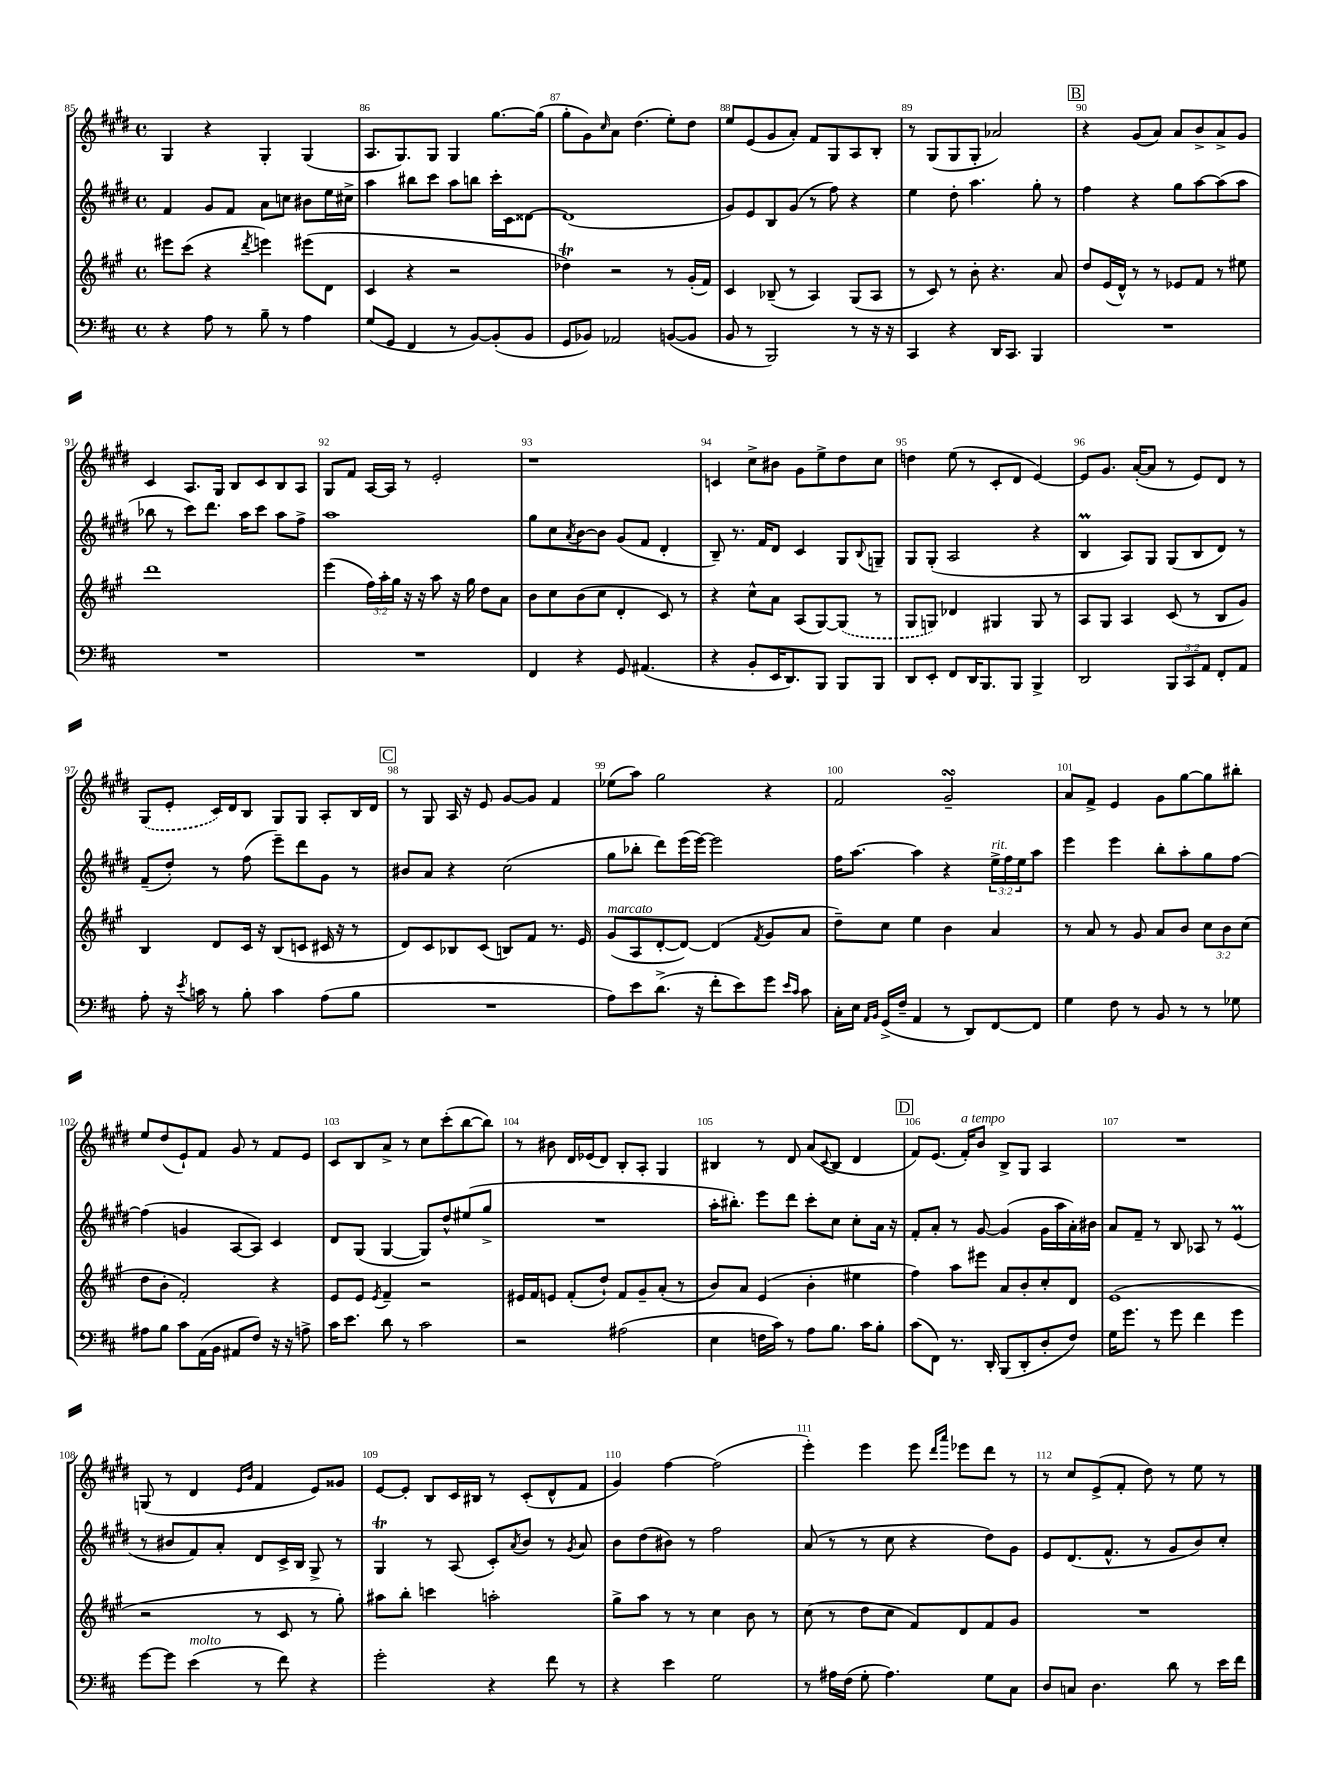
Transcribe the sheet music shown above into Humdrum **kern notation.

**kern	**kern	**kern	**kern
*staff4	*staff3	*staff2	*staff1
*clefF4	*clefG2	*clefG2	*clefG2
*k[f#c#]	*k[f#c#g#]	*k[f#c#g#d#]	*k[f#c#g#d#]
*M4/4	*M4/4	*M4/4	*M4/4
*met(c)	*met(c)	*met(c)	*met(c)
4r	8eee#\L	4f#/	4G#/
.	(8ccc#\J	.	.
8A\	4r	8g#/L	4r
8r	.	8f#/J	.
.	8qddd/	.	.
8B~\	4eee\)	8a\L	4G#'/
8r	.	8cc\J	.
4A\	(8eee#\L	8b#\L	(4G#/
.	8d\J	16ee\L	.
.	.	16cc#^\JJ	.
=	=	=	=
(8G/L	4c#/	4aa\	8.A/L
8GG/J	.	.	.
.	.	.	8.G#/)
4FF#/	4r	8bb#\L	.
.	.	8ccc#\J	8G#/J
8r	2r	8aa\L	4G#/
[8BB/L)	.	8bb\J	.
(8BB'/]	.	16ccc#'\LL	[8.gg#\L
.	.	16c#\J	.
8BB/J	.	[8d##\J	.
.	.	.	(16gg#\]Jk
=	=	=	=
8GG/L	4dd-\)	(1d##]	8gg#'\L
8BB-/J)	.	.	8g#\)
.	.	.	16qqcc#/
2AA-/	2r	.	8a\J
.	.	.	(4.dd#\
([8BB/L	8r	.	8ee'\L)
8BB/]J	(16g#'/LL	.	8dd#\J
.	16f#/JJ)	.	.
=	=	=	=
8BB/	4c#/	8g#/L)	8ee/L
8r	.	8e/	(8e/
2BBB/)	(8B-~/	8B/	8g#/
.	8r	(8g#/J	8a'/J)
.	4A/)	8r	8f#/L
.	.	8ff#\)	8G#/
8r	(8G#/L	4r	8A/
16r	8A/J	.	8B'/J
16r	.	.	.
=	=	=	=
4CC#/	8r	4ee\	8r
.	8c#/)	.	(8G#/L
4r	8r	8dd#'\	8G#/
.	8b'\	4.aa\	8G#'/J
16DD/LK	4.r	.	2a-/)
8.CC#/J	.	.	.
4BBB/	.	8gg#'\	.
.	8a/	8r	.
=	=	=	=
1r	8dd/L	4ff#\	4r
.	(16e/L	.	.
.	16d^^/JJ)	.	.
.	8r	4r	(8g#/L
.	8r	.	8a/J)
.	8e-/L	8gg#\L	8a/L
.	8f#/J	[8aa\	8b^/
.	8r	(8aa\]	8a^/
.	8ee#\	8aa\J	8g#/J
=	=	=	=
1r	1ddd	8bb-\	4c#/
.	.	8r	.
.	.	8ccc#\L)	8.A/L
.	.	8.ddd#\J	.
.	.	.	16G#/Jk
.	.	.	8B/L
.	.	16aa\LK	.
.	.	8ccc#\J	8c#/
.	.	8aa\L	8B/
.	.	8ff#^\J	8A/J
=	=	=	=
1r	(4eee\	1aa	8G#/L
.	.	.	8f#/J
.	24ff#\LL)	.	[16A/LL
.	24aa'\	.	.
.	.	.	16A/]JJ
.	24gg#\JJ	.	.
.	16r	.	8r
.	16r	.	.
.	8aa\	.	2e'/
.	16r	.	.
.	16gg#\	.	.
.	8dd\L	.	.
.	8a\J	.	.
=	=	=	=
4FF#/	8b\L	8gg#\L	1r
.	8cc#\	8cc#\	.
.	.	8qa/	.
4r	(8b\	[8b\	.
.	8cc#\J	8b\]J	.
8GG/	4d'/	(8g#/L	.
(4.AA#/	.	8f#/J	.
.	8c#/)	4d#'/	.
.	8r	.	.
=	=	=	=
4r	4r	8B~/)	4c/
.	.	8.r	.
8BB'/L	8cc#^^\L	.	8cc#^\L
.	.	16f#/LK	.
16EE/K	8a\J	8d#/J	8b#\J
8.DD/)	.	.	.
.	(8A/L	4c#/	8g#\L
8BBB/J	[8G#/)	.	8ee^\
8BBB/L	(8G#/]J	8G#/L	8dd#\
.	.	8qqB/	.
8BBB/J	8r	8G~/J	8cc#\J
=	=	=	=
8DD/L	8G#/L	8G#/L	4dd\
8EE'/J	8G/J)	(8G#'/J	.
8FF#/L	4d-/	2A/	(8ee\
16DD/K	.	.	8r
8.BBB/	.	.	.
.	4G#/	.	8c#'/L
8BBB/J	.	.	8d#/J
4BBB^/	8G#/	4r	[4e/)
.	8r	.	.
=	=	=	=
2DD/	8A/L	4B/	8e/]L
.	8G#/J	.	8.g#/J
.	4A/	8A/L)	.
.	.	.	([16a'/LK
.	.	8G#/J	8a/]J
12BBB/L	(8c#/	(8G#/L	8r
12CC#/	.	.	.
.	8r	8B/	8e/L)
12AA/J	.	.	.
8FF#'/L	8B/L	8d#/J)	8d#/J
8AA/J	8g#/J)	8r	8r
=	=	=	=
8A'\	4B/	(8f#~/L	(8G#/L
16r	.	8dd#'/J)	8e'/J
8qe/	.	.	.
16c\	.	.	.
8r	8d/L	8r	16c#/LL)
.	.	.	16d#/J
8B'\	16c#/Jk	(8ff#\	8B/J
.	16r	.	.
4c\	(8B/L	8eee~\L)	8G#/L
.	8c/J	8ddd#\	8G#/J
(8A\L	16c#/	8g#\J	8A'/L
.	16r	.	.
8B\J	8r	8r	16B/L
.	.	.	16d#/JJ
=	=	=	=
1r	8d/L)	8b#/L	8r
.	8c#/	8a/J	8G#/
.	8B-/	4r	16A/
.	.	.	16r
.	(8c#/J	.	8e/
.	8B/L)	(2cc#\	[8g#/L
.	8f#/J	.	8g#/]J
.	8.r	.	4f#/
.	16e/	.	.
=	=	=	=
8A\L)	(8g#/L	8gg#\L	(8ee-\L
8e\	8A/	8bb-'\J	8aa\J)
(8.d^\J	[8d'/	8ddd#\L)	2gg#\
.	8d/_J)	(16eee\L	.
16r	.	[16eee\JJ)	.
8f#'\L	(4d/]	2eee\]	.
8e\)	.	.	.
.	8qf#/	.	.
8g\J	8g#/L	.	4r
16qqe/LL	.	.	.
16qqc#/JJ	.	.	.
8c#\	8a/J	.	.
=	=	=	=
16C#'\LL	8dd~\L)	16ff#\LK	2f#/
16E\JJ	.	[8.aa\J	.
16qqAA/LL	.	.	.
16qqBB/JJ	.	.	.
(16GG^/LL	8cc#\J	.	.
16F#~/JJ	.	.	.
4AA/	4ee\	4aa\]	.
8r	4b\	4r	2g#~/
8DD/L)	.	.	.
[8FF#/	4a/	24ee^\LL	.
.	.	24ff#\	.
.	.	24ee\J	.
8FF#/]J	.	8aa\J	.
=	=	=	=
4G\	8r	4eee\	8a/L
.	8a/	.	8f#^/J
8F#\	8r	4eee\	4e/
8r	8g#/	.	.
8BB/	8a/L	8bb'\L	8g#\L
8r	8b/J	8aa'\	[8gg#\
8r	12cc#\L	8gg#\	8gg#\]
.	12b\	.	.
8G-\	.	[8ff#\J	8bb#'\J
.	(12cc#\J	.	.
=	=	=	=
8A#\L	8dd\L	(4ff#\]	8ee/L
8B\J	8b'\J	.	(8dd#/
8c#\L	2f#'/)	4g/	8e`/)
(16AA\L	.	.	8f#/J
16BB\JJ	.	.	.
8AA#/L	.	[8A/L	8g#/
8F#/J)	.	8A/]J)	8r
16r	4r	4c#/	8f#/L
16r	.	.	.
8A^\	.	.	8e/J
=	=	=	=
16c#\LK	8e/L	8d#/L	8c#/L
8.e\J	.	.	.
.	8e/J	(8G#/J	8B/
.	8qe/	.	.
8d\	4f#~/	[4G#/	8a^/J
8r	.	.	8r
2c#\	2r	8G#/]L)	8cc#\L
.	.	8dd#^^/	(8ccc#'\
.	.	(8ee#/	[8bb\
.	.	8gg#^/J	8bb\]J)
=	=	=	=
2r	16e#/LL	1r	8r
.	16f#/J	.	.
.	8e/J	.	8b#\
.	(8f#'/L	.	16d#/LL
.	.	.	(16e-/J
.	8dd`/J)	.	8d#/J)
(2A#\	8f#/L	.	8B'/L
.	8g#~/	.	8A'/J
.	(8a'/J	.	4G#/
.	8r	.	.
=	=	=	=
4E\	8b/L)	16aa'\LK	4B#/
.	.	8.bb#'\J)	.
.	8a/J	.	.
16F\LL	(4e/	8eee\L	8r
16c#\JJ)	.	.	.
8r	.	8ddd#\J	8d#/
8A\L	4b'\	8ccc#'\L	(8a/L
.	.	.	8qqc#/
8.B\J	.	8cc#\J	8B#/J
.	4ee#\	8cc#'\L	4d#/
16c#\LK	.	.	.
8B'\J	.	16a\Jk	.
.	.	16r	.
=	=	=	=
(8c#\L	4ff#\)	8f#'/L	8f#/L)
8FF#\J)	.	8a'/J	(8.e/J
8.r	8aa\L	8r	.
.	.	.	16f#'/LK)
.	8eee#\J	[8g#/	8b/J
16DD'/	.	.	.
(8BBB/L	8a/L	(4g#/]	8B^/L
8DD'/	8b'/	.	8G#/J
8D'/	8cc#'/	16g#\LL	4A/
.	.	16aa\	.
8F#/J)	8d/J	16a'\)	.
.	.	16b#\JJ	.
=	=	=	=
16G\LK	(1e	8a/L	1r
8.g\J	.	.	.
.	.	8f#~/J	.
8r	.	8r	.
8g\	.	8B/	.
4f#\	.	8A-/	.
.	.	8r	.
4g\	.	(4e/	.
=	=	=	=
[8g\L	2r	8r	(8G/
8g\]J	.	8b#/L	8r
(4e\	.	8f#/)	4d#/
.	.	8a'/J	.
.	.	.	16qqe/LL
.	.	.	16qqb/JJ
8r	8r	8d#/L	4f#/
8f#\)	8c#/	16c#^/L	.
.	.	16B/JJ	.
4r	8r	8G#^/	8e/L)
.	8gg#'\)	8r	8g##/J
=	=	=	=
2g'\	8aa#\L	4G#/	[8e/L
.	8bb'\J	.	8e'/]J
.	4ccc\	8r	8B/L
.	.	(8A/	16c#/L
.	.	.	16B#/JJ
4r	2aa'\	8c#'/L)	8r
.	.	8qa/	.
.	.	8b/J	(8c#'/L
8f#\	.	8r	8d#^^/
.	.	8qg#/	.
8r	.	8a/	8f#/J
=	=	=	=
4r	8gg#^\L	8b\L	4g#/)
.	8aa\J	(8dd#\	.
4e\	8r	8b#\J)	[4ff#\
.	8r	8r	.
2G\	4cc#\	2ff#\	(2ff#\]
.	8b\	.	.
.	8r	.	.
=	=	=	=
8r	(8cc#\	(8a/	4eee'\)
16A#\LL	8r	8r	.
(16F#\JJ	.	.	.
8G'\	8dd\L	8r	4eee\
4.A#\)	8cc#\J	8cc#\	.
.	8f#/L)	4r	8eee\
.	.	.	16qqddd#/LL
.	.	.	16qqaaa/JJ
.	8d/	.	8eee-\L
8G\L	8f#/	8dd#\L)	8ddd#\J
8C#\J	8g#/J	8g#\J	8r
=	=	=	=
8D/L	1r	8e/L	8r
8C/J	.	(8.d#/	8cc#/L
4.D\	.	.	(8e^/
.	.	8.f#^^/J	.
.	.	.	8f#'/J
.	.	8r	8dd#\)
8d\	.	8g#/L	8r
8r	.	8b/)	8ee\
16e\LL	.	8cc#'/J	8r
16f#\JJ	.	.	.
==	==	==	==
*-	*-	*-	*-
